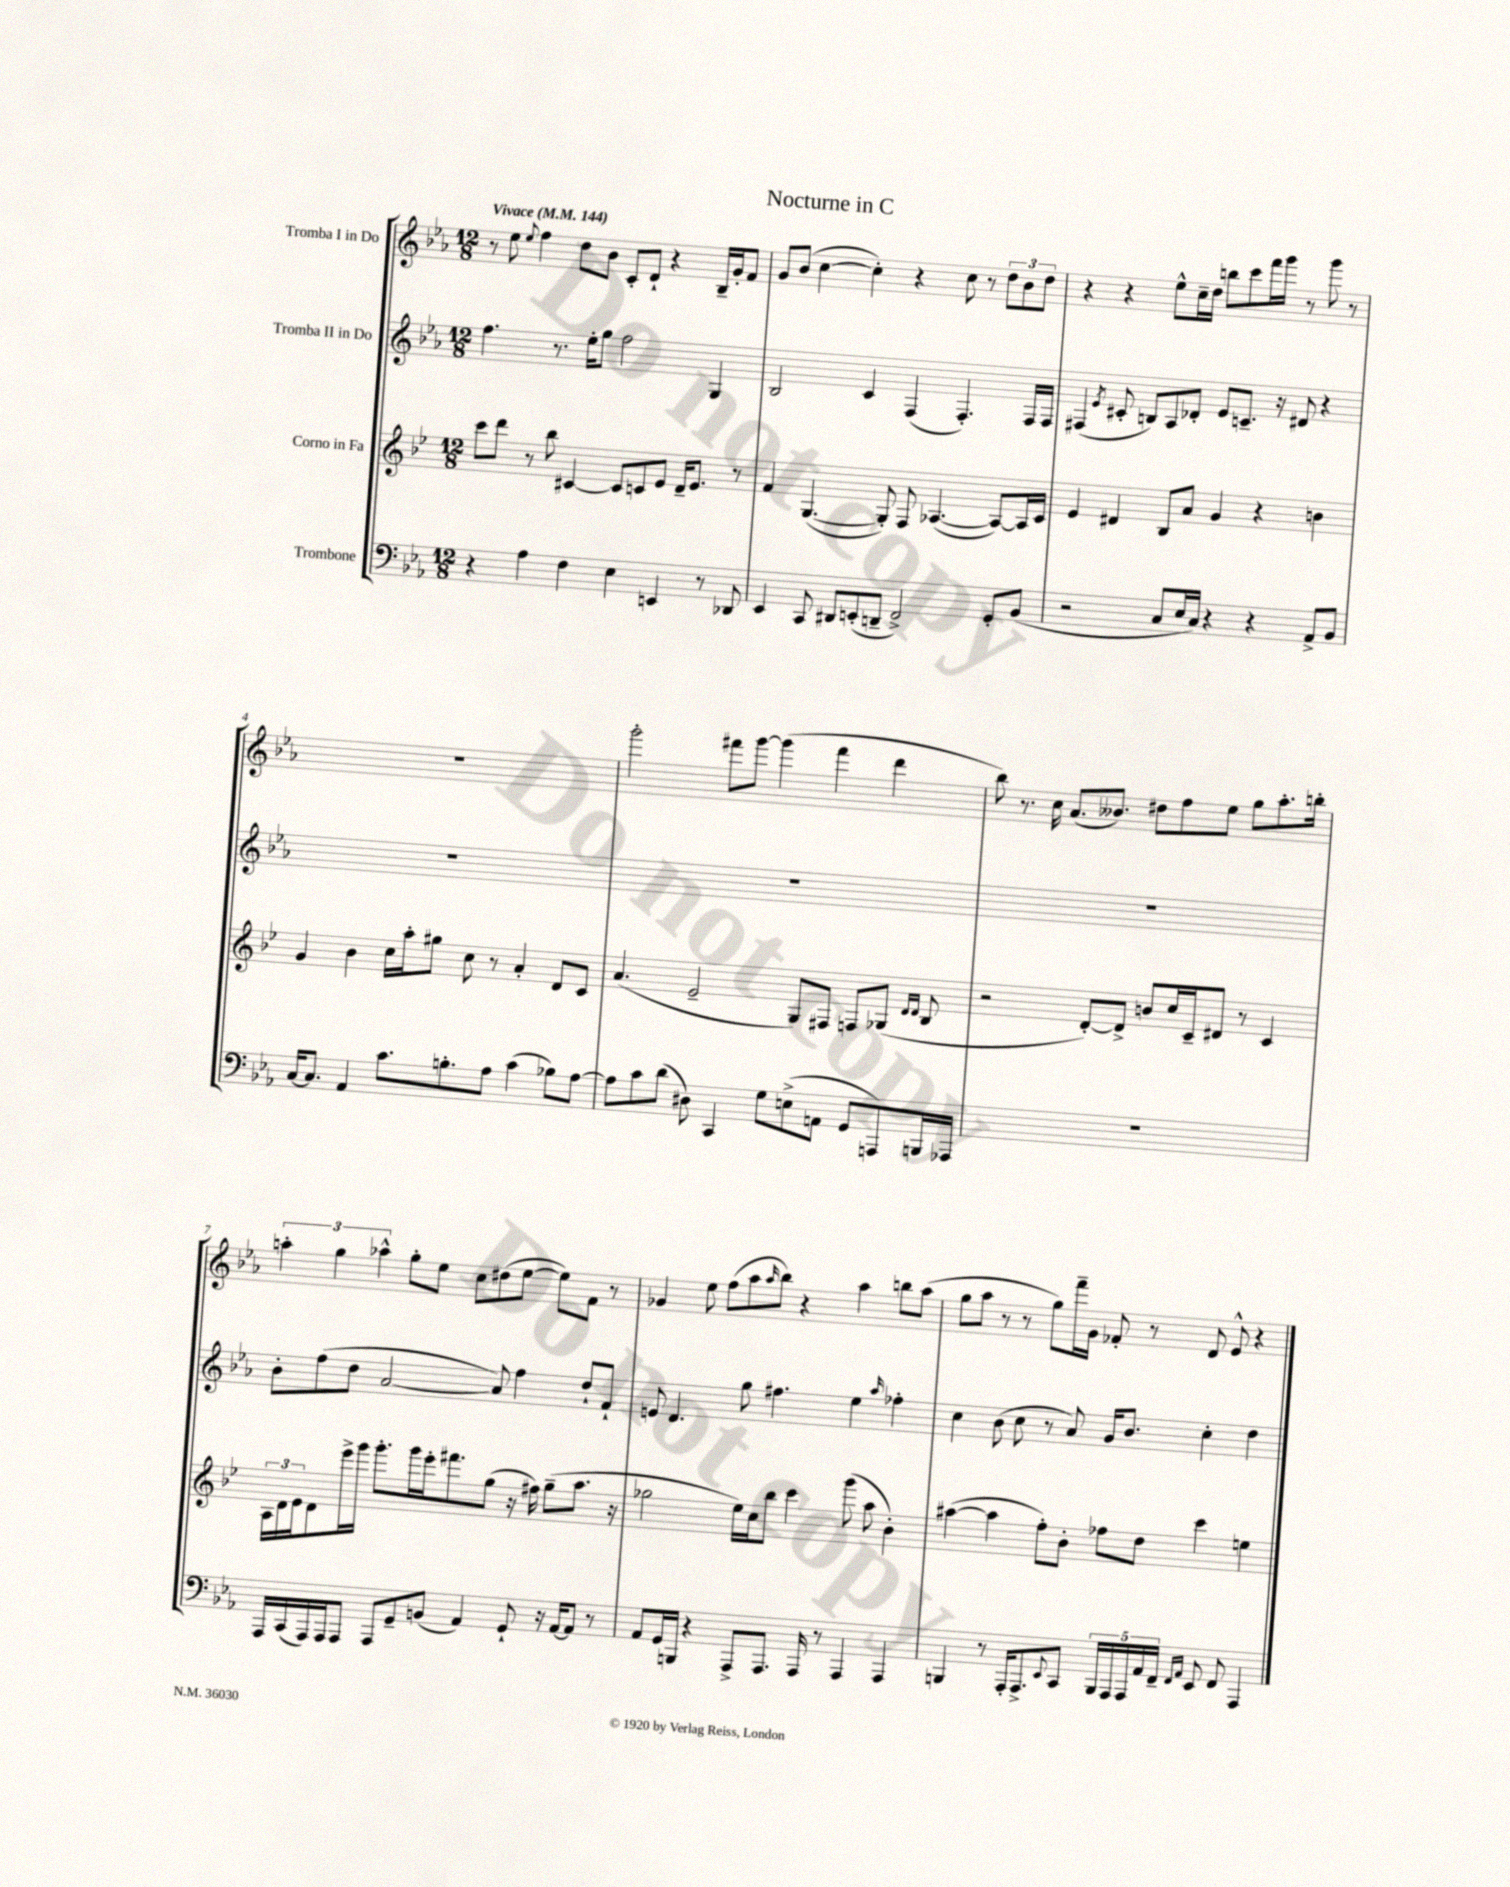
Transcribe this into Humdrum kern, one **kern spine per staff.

**kern	**kern	**kern	**kern
*part4	*part3	*part2	*part1
*staff4	*staff3	*staff2	*staff1
*I"Trombone	*I"Corno in Fa	*I"Tromba II in Do	*I"Tromba I in Do
*clefF4	*clefG2	*clefG2	*clefG2
*k[b-e-a-]	*k[b-e-]	*k[b-e-a-]	*k[b-e-a-]
*M12/8	*M12/8	*M12/8	*M12/8
*MM144	*MM144	*MM144	*MM144
=1	=1	=1	=1
!	!	!	!LO:TX:a:B:t=Vivace
4r	8ccc\L	4.ff\	8r
.	8ddd\J	.	8ee-\
.	.	.	8qqee-/
4A-\	8r	.	4ff\
.	8bb-\	8.r	.
4F\	[4c#X/	.	8dd\L
.	.	16ee-'\KL	.
.	.	8gg\J	8b-\J
4E-\	8c#/L]	2ff\	8c'/L
.	8cn/	.	8d`/J
4EEn/	8e-/J	.	4r
.	16d~/KL	.	.
.	8.e-/J	.	.
8r	.	4G/	16B-~/LL
.	.	.	16g'/J
8DD-X/	8r	.	8f/J
=2	=2	=2	=2
4EE-/	4f/	2B-/	8g/L
.	.	.	(8b-/J
8CC/	([4.G/	.	[4cc\
8DD#X/L	.	.	.
(8EEn'/	.	4c/	4cc'\])
8DDn~/J	8G'/])	.	.
2FF^/)	8F/	(4F/	4r
.	([4.A-X/	.	.
.	.	4.F'/)	8cc\
.	.	.	8r
8GG'/L	8A-/L_)	.	12dd\L
.	.	.	12b-\
(8BB-/J	16A-/L]	16F/LL	.
.	.	.	12dd\J
.	16c/JJ	16F/JJ	.
=3	=3	=3	=3
2r	4e-/	(4F#X/	4r
.	.	8qe-/	.
.	4d#X/	8c#X'/	4r
.	.	8Bn/L)	.
8C/L	8B-/L	8A-/	8ee-^^\L
16E-/L	8a/J	8d-X'/J	16cc~\L
16C/JJ)	.	.	16dd\JJ
4r	4g/	8e-/L	8bbn\L
.	.	8.cn~/J	8ccc\
4r	4r	.	16fff\L
.	.	16r	16ggg\JJ
.	.	8d#X/	8r
8AA-^/L	4bn\	4r	8ggg\
8BB-/J	.	.	8r
!!LO:LB:g=z
=4	=4	=4	=4
[16C/KL	4g/	1.r	1.r
8.C/J]	.	.	.
4AA-/	4b-\	.	.
8.c\L	16cc\LL	.	.
.	16aa'\J	.	.
.	8gg#X\J	.	.
8.Bn'\	.	.	.
.	8cc\	.	.
8A-\J	8r	.	.
(4c\	4a'/	.	.
8B-X\L)	8d/L	.	.
[8A-\J	8c/J	.	.
=5	=5	=5	=5
8A-\L]	(4.a/	1.r	2ggg'\
8c\	.	.	.
(8d\J	.	.	.
8D#X\)	2e-~/	.	.
4CC/	.	.	8fff#X\L
.	.	.	[8ggg\J
8G\L	.	.	(4ggg\]
(8En^\	8G/L)	.	.
8AAn\J	8F#X/J	.	4fff#\
8GG/L	8Fn/L	.	.
8AAAn/)	(8G-X/J	.	4ddd\
.	16qqd/LL	.	.
.	16qqd/JJ	.	.
16BBBn/L	8B-/	.	.
16AAA-X/JJ	.	.	.
=6	=6	=6	=6
1.r	2r	1.r	8bb-\)
.	.	.	8.r
.	.	.	16cc\
.	.	.	(8.a-/L
.	[8d'/L)	.	.
.	.	.	8.b--X/J)
.	8d^/J]	.	.
.	8bn/L	.	8dd#X\L
.	16cc/L	.	8ff\
.	16c~/J	.	.
.	8d#X/J	.	8ee-\J
.	8r	.	8gg\L
.	4c/	.	8.aa-'\
.	.	.	16bbn'\Jk
!!LO:LB:g=z
=7	=7	=7	=7
16AAA-/LL	24A\LL	8b-'\L	6aan'\
.	24d\	.	.
(16CC/	.	.	.
.	24e-\J	.	.
16AAA-/)	8d\	(8ff\	.
.	.	.	6gg\
16AAA-/J	.	.	.
8AAA-/J	16eee-^\L	8dd\J	.
.	16ggg\JJ	.	.
.	.	.	6aa-X^^\
8AAA-/L	8.ggg'\L	[2a-/	.
8GG~/	.	.	8gg'\L
.	16ggg\L	.	.
(8BBn/J	16eee-'\J	.	8ee-\J
.	8.fff#X\	.	.
4AA-/)	.	.	8cc\L
.	(8gg\J	8a-/])	(8dd#X\
8GG`/	16r	4ff\	[8ee-\J
.	16ff#X\)	.	.
16r	(8gg~\L	.	8ee-\L])
[16AA-/KL	.	.	.
8AA-/J]	8.aa\J	8dd`/L	8f\J
8r	.	8f`/J	8r
.	16r	.	.
=8	=8	=8	=8
8AA-/L	2gg-X\	8en/	4g-X/
16GG/L	.	4.d/	.
16BBBn/JJ	.	.	.
4r	.	.	8ee-\
.	.	.	(8ff\L
8AAA-^/L	16ee-\LL)	8gg\	8aa-\
.	16cc\J	.	.
.	.	.	16qqaa-/
8.AAA-/J	8bb-\J	4.ff#X\	8bb-\J)
.	4ccc\	.	4r
16AAA-/	.	.	.
8r	.	.	.
4AAA-/	(8ggg\	4ee-\	4aa-\
.	8aa\	.	.
.	.	16qqaa-/	.
4AAA-/	4b-'\)	4ff-X'\	8bbn\L
.	.	.	(8aa-\J
=9	=9	=9	=9
4BBBn/	([4aa#X\	4cc\	8gg\L
.	.	.	8aa-\J
8r	4aa#\]	(8b-\	8r
16AAA-'/KL	.	8cc\	8r
8.AAA-^/	.	.	.
.	8ff'\L)	8r	8gg\L)
8qqEE-/	.	.	.
8CC/J	8b-'\J	8a-/)	16fff~\L
.	.	.	16g\JJ
20BBB/LL	8ff-X\L	16g/KL	8f-X'/
20AAA-/	.	.	.
.	.	8.b-/J	.
20AAA-/	.	.	.
.	8dd\J	.	8r
20AA-/	.	.	.
20FF~/JJ	.	.	.
16qqFF/LL	.	.	.
16qqAA-/JJ	.	.	.
8EE-/	4ccc\	4cc'\	8d/
8FF/	.	.	8e-^^/
4AAA-/	4een\	4dd\	4r
==	==	==	==
*-	*-	*-	*-
